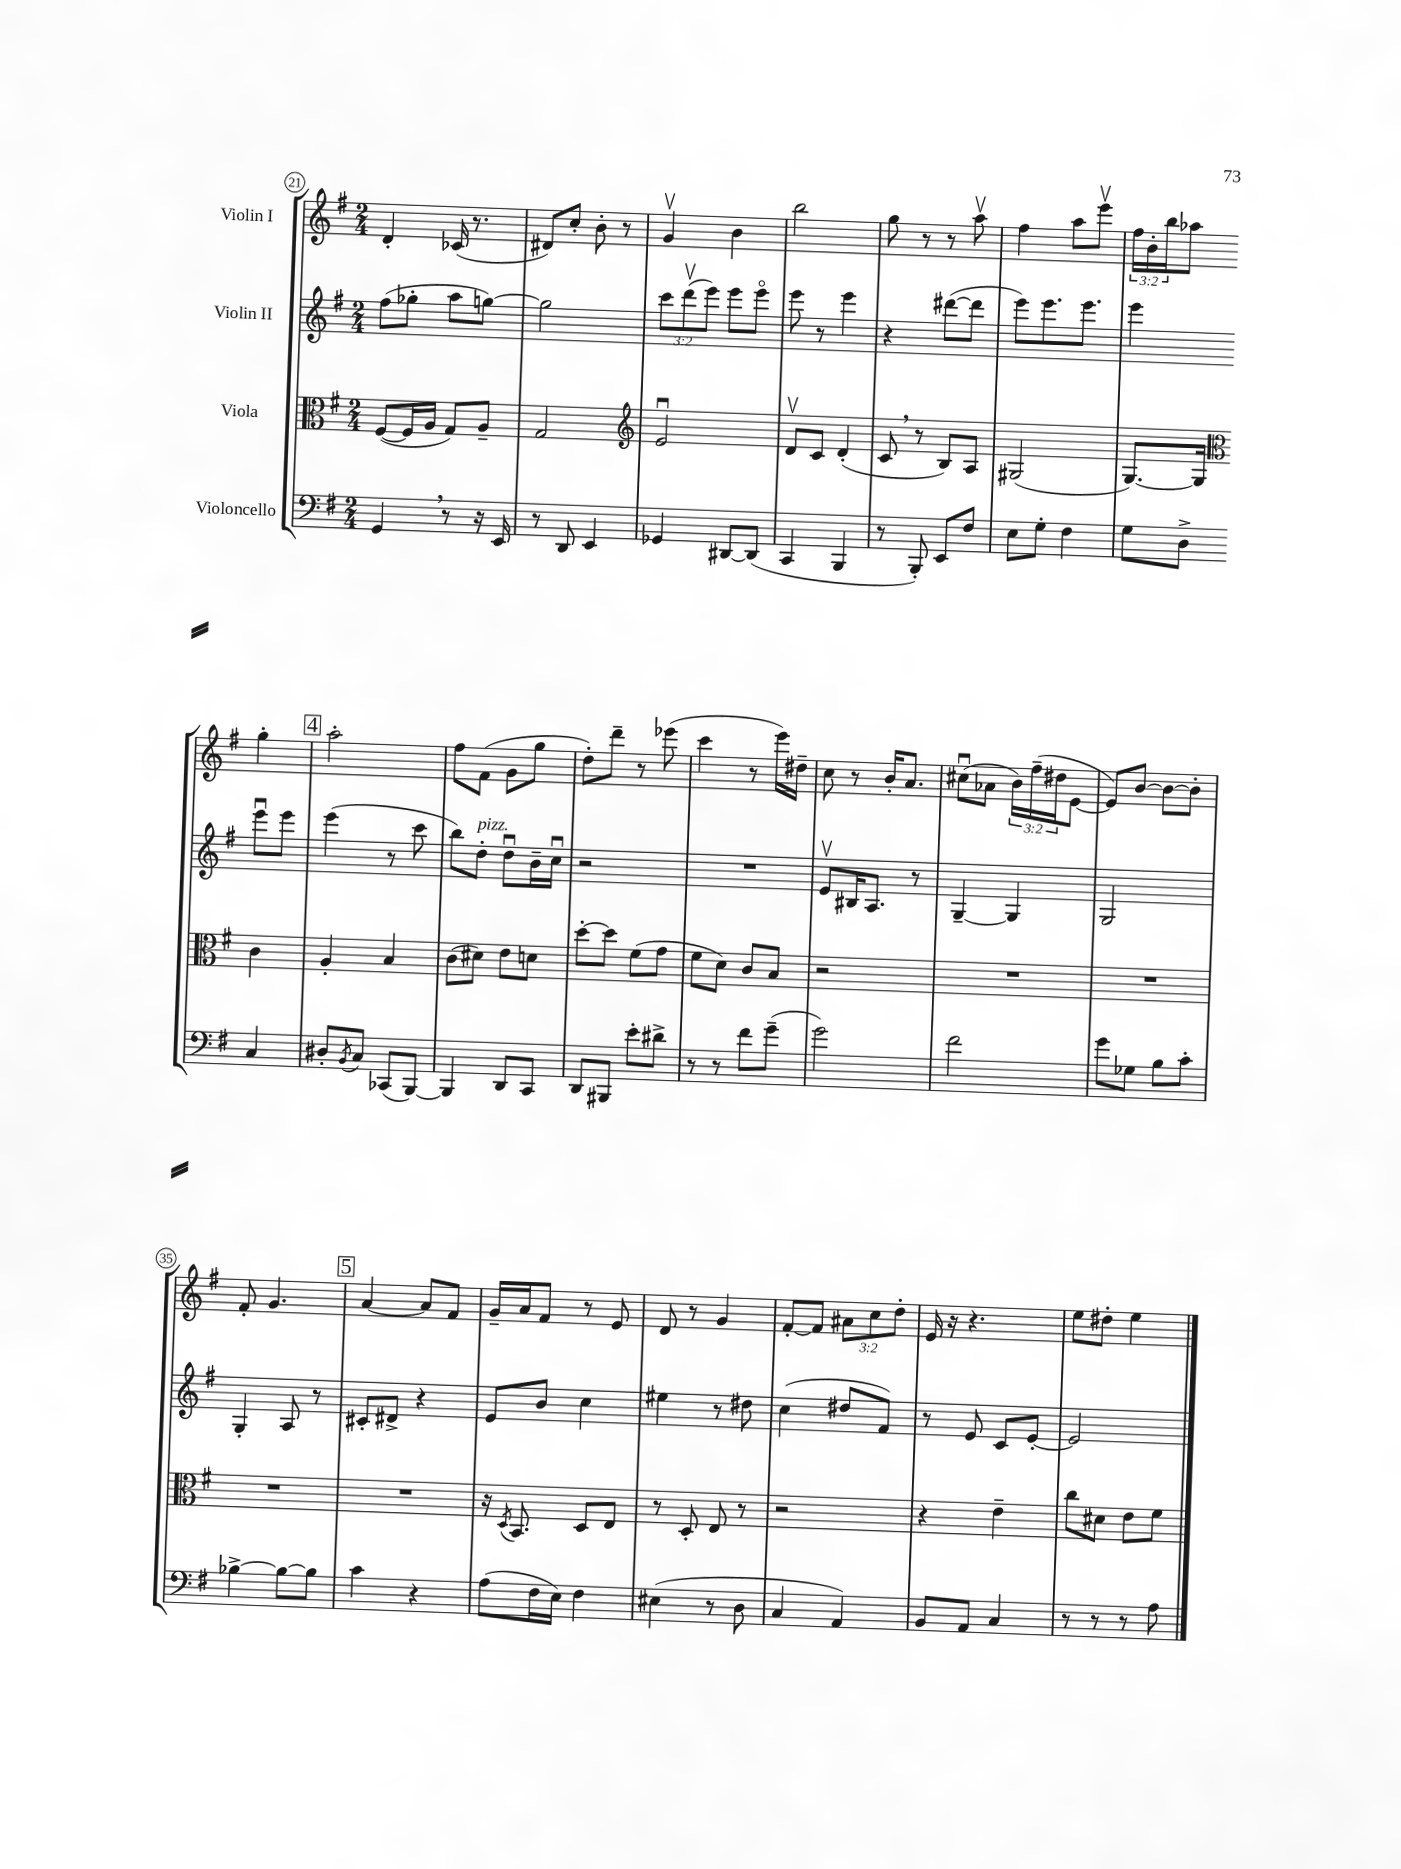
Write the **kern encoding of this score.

**kern	**kern	**kern	**kern
*staff4	*staff3	*staff2	*staff1
*clefF4	*clefC3	*clefG2	*clefG2
*k[f#]	*k[f#]	*k[f#]	*k[f#]
*M2/4	*M2/4	*M2/4	*M2/4
4GG	([8F#	(8ff#	4d'
.	16F#]	8gg-'	.
.	16A	.	.
8r	8G)	8aa	(16c-
.	.	.	8.r
16r	8A~	[8gg)	.
16EE	.	.	.
=	=	=	=
8r	2G	2gg]	8d#)
8DD	.	.	8cc'
4EE	.	.	8b'
.	.	.	8r
=	=	=	=
*	*clefG2	*	*
4GG-	2eu	12ccc	4gv
.	.	(12dddv	.
.	.	12eee)	.
[8DD#	.	8eee	4b
(8DD#]	.	8eeeo	.
=	=	=	=
4CC	8dv	8eee	2bb
.	8c	8r	.
4BBB	(4d'	4eee	.
=	=	=	=
8r	8c	4r	8gg
8BBB')	8r	.	8r
8EE	8B)	([8ddd#	8r
8F#	8A	8ddd#]	8aav
=	=	=	=
8E	(2G#	8eee)	4ff#
8G'	.	8.eee	.
4F#	.	.	8aa
.	.	8.eee	.
.	.	.	8eeev
=	=	=	=
8G	[8.G)	4eee	24ff#
.	.	.	24b'
.	.	.	24bb
8D^	.	.	8aa-
.	16G]	.	.
*	*clefC3	*	*
4C	4c	8eeeu	4gg'
.	.	8eee	.
=	=	=	=
8D#'	4A'	(4eee	2aa'
8qBB	.	.	.
8C	.	.	.
(8CC-	4B	8r	.
[8BBB)	.	8ccc	.
=	=	=	=
4BBB]	(8c	8bb)	8ff#
.	8d#)	8dd'	(8f#
8DD	8e	8ddu	8g
8CC	8d	16b~	8gg
.	.	16ccu	.
=	=	=	=
8DD	[8dd'	2r	8dd')
8BBB#	8dd]	.	8ddd~
8e'	(8f#	.	8r
8d#^	8g	.	(8eee-
=	=	=	=
8r	8f#	2r	4ccc
8r	8d)	.	.
8f#	8c	.	8r
(8g~	8B	.	16eee)
.	.	.	16dd#~
=	=	=	=
2g)	2r	8ev	8cc
.	.	16B#	8r
.	.	8.A	.
.	.	.	16b'
.	.	.	8.a
.	.	8r	.
=	=	=	=
2f#	2r	[4G~	(8cc#u
.	.	.	8a-
.	.	4G]	24b)
.	.	.	(24ff#~
.	.	.	24dd#
.	.	.	[8e
=	=	=	=
8g	2r	2G	8e])
8G-	.	.	[8b
8B	.	.	8b_
8c'	.	.	8b']
=	=	=	=
[4B-^	2r	4G'	8f#'
.	.	.	4.g
8B-_	.	8A	.
8B-]	.	8r	.
=	=	=	=
4c	2r	8c#'	[4a
.	.	8d#^	.
4r	.	4r	8a]
.	.	.	8f#
=	=	=	=
(8A	16r	8e	16g~
.	8qD	.	.
.	8.BB	.	16a
16F#	.	8b	8f#
16E)	.	.	.
4F#	8D	4cc	8r
.	8E	.	8e
=	=	=	=
(4E#	8r	4ee#	8d
.	8D'	.	8r
8r	8E	8r	4g
8D	8r	8dd#	.
=	=	=	=
4C	2r	(4cc	[8f#'
.	.	.	8f#]
4AA)	.	8dd#	12a#
.	.	.	12cc
.	.	8f#)	.
.	.	.	12dd'
=	=	=	=
8BB	4r	8r	16e
.	.	.	16r
8AA	.	8e	4.r
4C	4e~	8c	.
.	.	[8e'	.
=	=	=	=
8r	8cc	2e]	8ee
8r	8d#	.	8dd#'
8r	8e	.	4ee
8A	8f#	.	.
==	==	==	==
*-	*-	*-	*-
